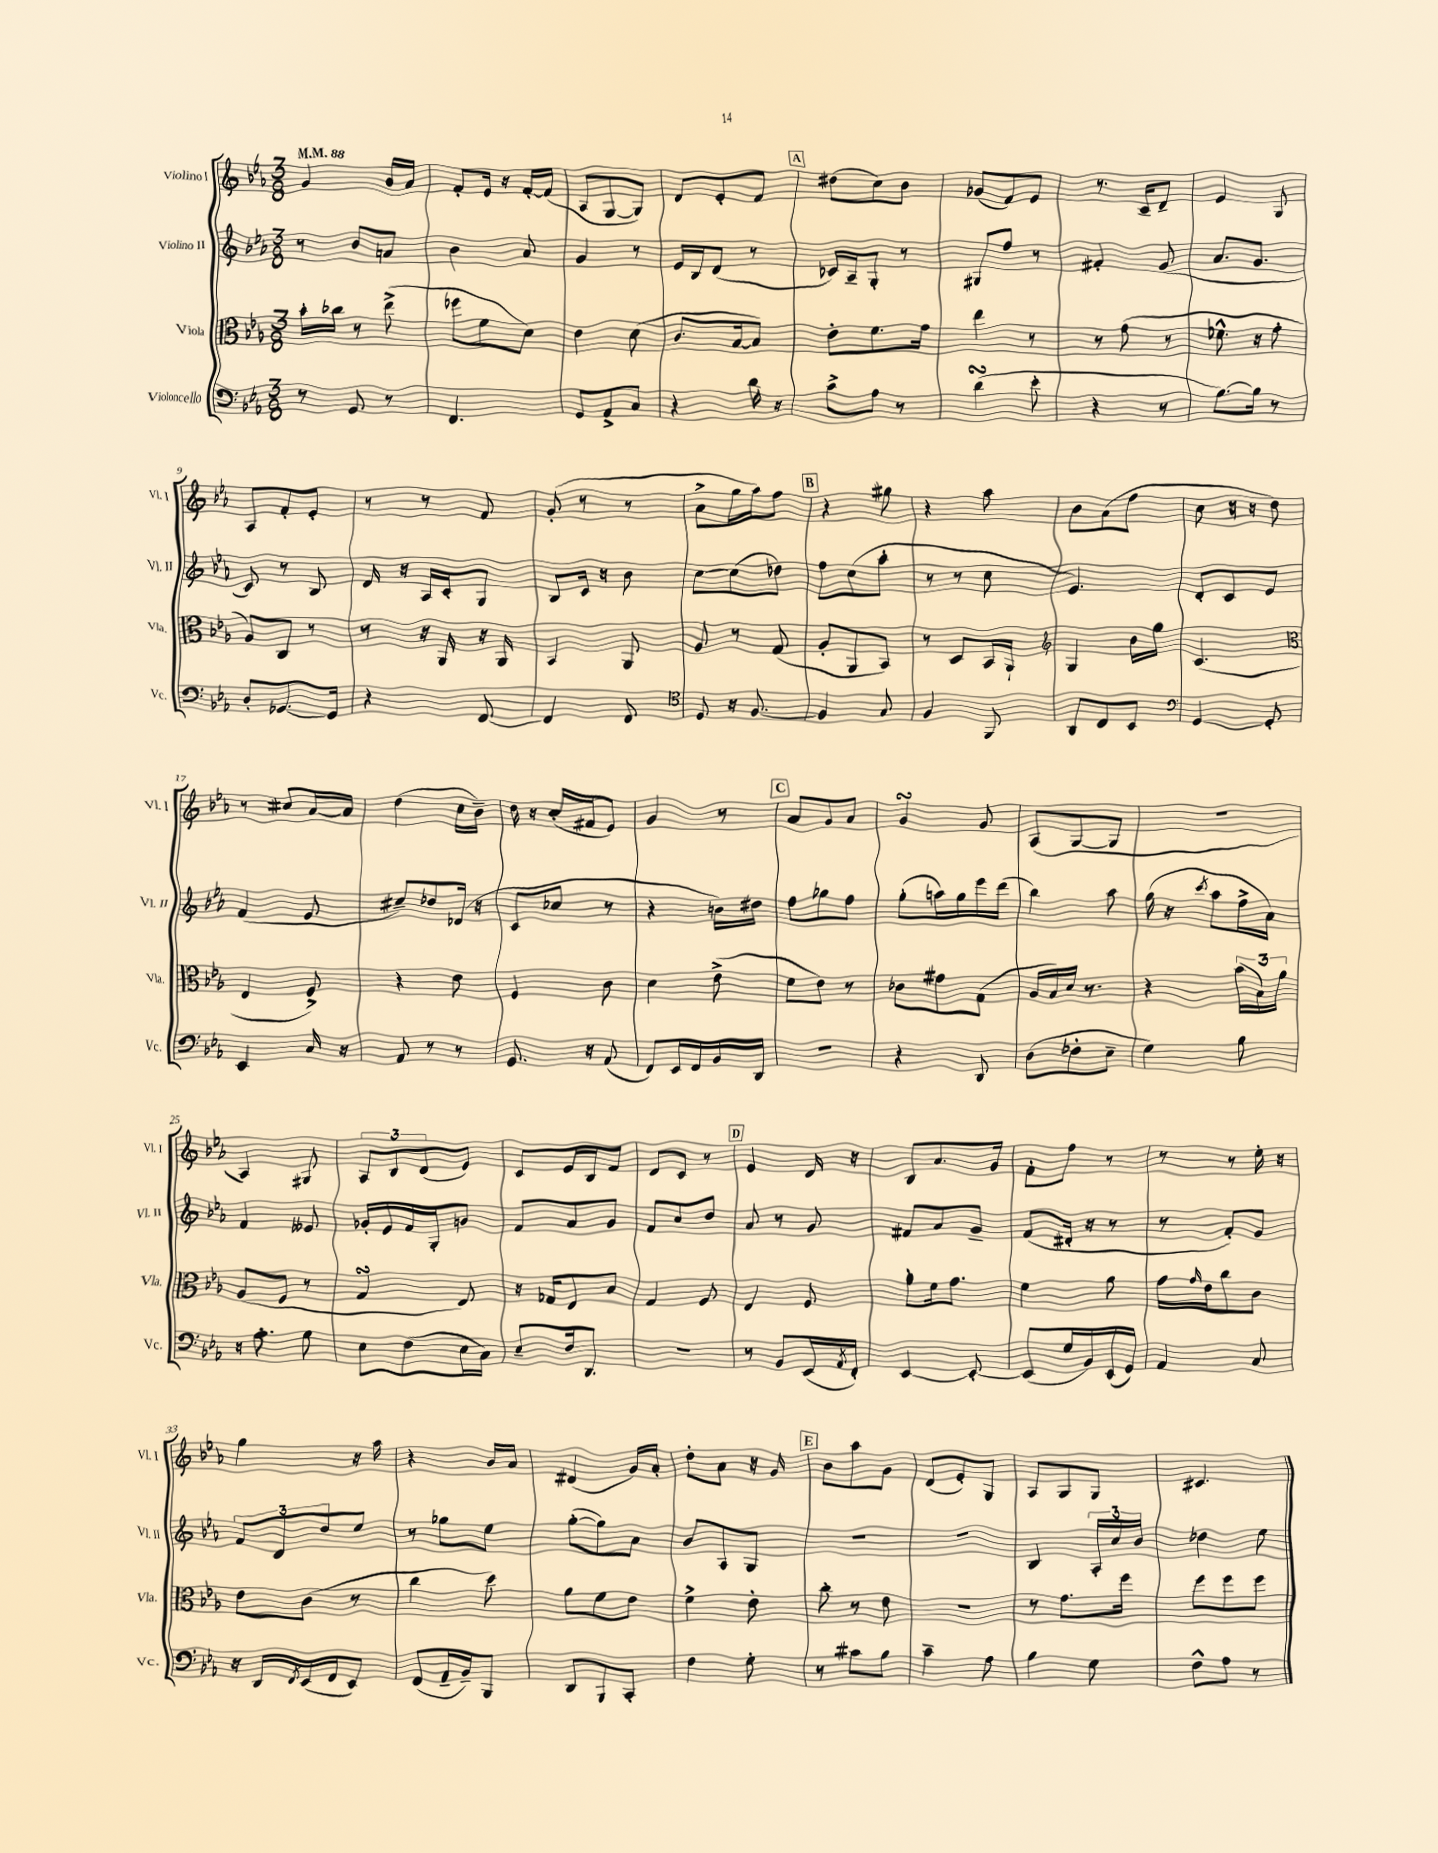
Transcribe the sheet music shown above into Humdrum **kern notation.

**kern	**kern	**kern	**kern
*staff4	*staff3	*staff2	*staff1
*clefF4	*clefC3	*clefG2	*clefG2
*k[b-e-a-]	*k[b-e-a-]	*k[b-e-a-]	*k[b-e-a-]
*M3/8	*M3/8	*M3/8	*M3/8
*MM88	*MM88	*MM88	*MM88
8r	16b-'	8r	4g
.	16cc-	.	.
8GG	8r	8b-	.
8r	(8ee-^	8a	16b-
.	.	.	16a-
=	=	=	=
4.FF	8ff-	4b-	8f'
.	8f	.	16e-
.	.	.	16r
.	8d)	8a-	[16f'
.	.	.	(16f]
=	=	=	=
8GG	4e-	4g	8A-
8AA-^	.	.	[8G
8C	(8d	8r	8G])
=	=	=	=
4r	8.c	16e-	8d
.	.	16B-	.
.	.	(8d	8e-'
.	[16B-	.	.
16d	8B-])	8r	8f
16r	.	.	.
=	=	=	=
8c^	8e-'	16c-)	(8dd#
.	.	16A-~	.
8A-	8.f	8G'	8cc)
8r	.	8r	8b-
.	16g	.	.
=	=	=	=
(4d	4ee-	8G#	(8g-
.	.	8ff	8f)
8e-'	8r	8r	8e-
=	=	=	=
4r	8r	4f#'	8.r
.	(8g	.	.
.	.	.	16c~
8r	8r	(8g	8d~
=	=	=	=
[8.B-)	8.f-^^	8.a-	4e-
16B-]	16r	8.g	.
8r	8g'	.	8G
=	=	=	=
8D'	8A-)	8c)	8A-
[8.GG-	8C	8r	8f'
.	8r	8B-	8e-'
16GG-]	.	.	.
=	=	=	=
4r	8r	16d	8r
.	.	16r	.
.	16r	16A-	8r
.	16AA-	16c'	.
[8FF	16r	8G	8f
.	16AA-	.	.
=	=	=	=
4FF]	4BB-	8B-	(8g'
.	.	16c	8r
.	.	16r	.
8FF	8AA-	8b-	8r
=	=	=	=
*clefC4	*	*	*
8D	8A-	[8cc	8a-^
16r	8r	(8cc]	16gg
[8.F	.	.	16aa-)
.	(8G	8dd-)	8ff
=	=	=	=
4F]	8A-'	8ff	4r
.	8AA-	(8cc	.
8G	8BB-)	8aa-'	8gg#
=	=	=	=
4F	8r	8r	4r
.	8D	8r	.
8FF	16BB-	8cc	8aa-
.	16AA-`	.	.
=	=	=	=
*	*clefG2	*	*
8AA-	4G	4.e-)	8b-
8C	.	.	(8a-
8BB-	16b-	.	8ff
.	16gg	.	.
=	=	=	=
*clefF4	*	*	*
[4GG	(4.c	8d'	8cc
.	.	8c	16r
.	.	.	16r
8GG']	.	8e-	8dd)
=	=	=	=
*	*clefC3	*	*
4EE-	4E-	(4f	8r
.	.	.	8cc#
16C	8F^)	8e-	[16a-
16r	.	.	16a-]
=	=	=	=
8AA-	4r	8cc#~)	(4dd
8r	.	8dd-	.
8r	8e-	(16d-	16cc
.	.	16r	16b-~)
=	=	=	=
8.GG	4F	8c	16dd
.	.	.	16r
.	.	8cc-	(16cc'
16r	.	.	16f#
(8AA-	8c	8r	8e-)
=	=	=	=
8FF)	4d	4r	4g
16EE-	.	.	.
16FF	.	.	.
16BB-	(8e-^	16b)	8r
16DD	.	16dd#	.
=	=	=	=
4.r	8f	8ff	8a-
.	8e-)	8gg-	8g
.	8r	8ff	8a-
=	=	=	=
4r	8c-	(8gg'	4g
.	8g#	16aa)	.
.	.	16gg	.
8DD	(8G	16eee-	8g
.	.	(16ddd	.
=	=	=	=
(8D	16A-	4bb-)	(8A-
.	16B-)	.	.
8F-'	16d	.	[8G
.	8.r	.	.
8E-~	.	8aa-	8G]
=	=	=	=
4G)	4r	(16gg	4.r
.	.	16r	.
.	.	8qccc	.
.	.	8aa-	.
8B-	(24b-	16ff^	.
.	24B-)	.	.
.	.	16a-)	.
.	24a-	.	.
=	=	=	=
16r	(8A-	4f	4A-)
8.A-'	.	.	.
.	8F	.	.
8G	8r	8e--	8G#
=	=	=	=
8E-	4G	16g-'	12A-
.	.	16e-	.
.	.	.	12B-
(8F	.	16f	.
.	.	.	(12d
.	.	16G'	.
16E-	8E-)	8g	8e-)
16C)	.	.	.
=	=	=	=
8E-~	16r	8f	8c
.	16G-	.	.
16F	8E-	8a-	16e-
8.DD	.	.	16B-
.	8B-	8g	8f
=	=	=	=
4.r	4G	8f	8d
.	.	8cc	8c
.	8F	8dd	8r
=	=	=	=
8r	4E-	8a-	4e-
8BB-	.	8r	.
(16EE-	8F	8g	16d
8qAA-	.	.	.
16FF')	.	.	16r
=	=	=	=
[4EE-	8a-'	8f#	8B-
.	16f	8a-	8.a-
.	8.g	.	.
8EE-'_	.	8g~	.
.	.	.	16g
=	=	=	=
(8EE-]	4f	(8f	8f'
16G	.	16d#'	8ff
16BB-)	.	16r	.
(16EE-	8a-	8r	8r
16GG)	.	.	.
=	=	=	=
4AA-	16g	8r	8r
.	16qqg	.	.
.	16e-	.	.
.	8cc	8f')	8r
8C	8c	8g	16ee-'
.	.	.	16r
=	=	=	=
16r	8e-	12f	4gg
16DD	.	.	.
.	.	12d	.
8qFF	.	.	.
(16EE-	(8c	.	.
.	.	12dd	.
16FF	.	.	.
8EE-)	8r	8ee-	16r
.	.	.	16aa-
=	=	=	=
(8FF	4cc	8r	4r
16AA-~	.	8gg-	.
16BB-~)	.	.	.
8BBB-	8dd)	8ee-	16b-
.	.	.	16a-
=	=	=	=
8DD	8a-	([8gg'	(4d#
8BBB-	8f	8gg])	.
8CC'	8e-	8a-	16g)
.	.	.	16a-'
=	=	=	=
4F	4f^	8b-	8dd'
.	.	8A-	8a-
8G'	8e-'	8G	16r
.	.	.	16g
=	=	=	=
8r	8cc'	4.r	8b-
8c#	8r	.	8aa-
8B-	8e-	.	8g
=	=	=	=
4c~	4.r	4.r	(8d
.	.	.	8e-')
8A-	.	.	8G
=	=	=	=
4B-	8r	4B-	8A-
.	8.g	.	8G
8G	.	24A-'	8G
.	.	24cc	.
.	16ff	.	.
.	.	24b-	.
=	=	=	=
8F^^	8ff	4dd-	4.c#
8A-	8ff	.	.
8r	8ff	8ee-	.
==	==	==	==
*-	*-	*-	*-
